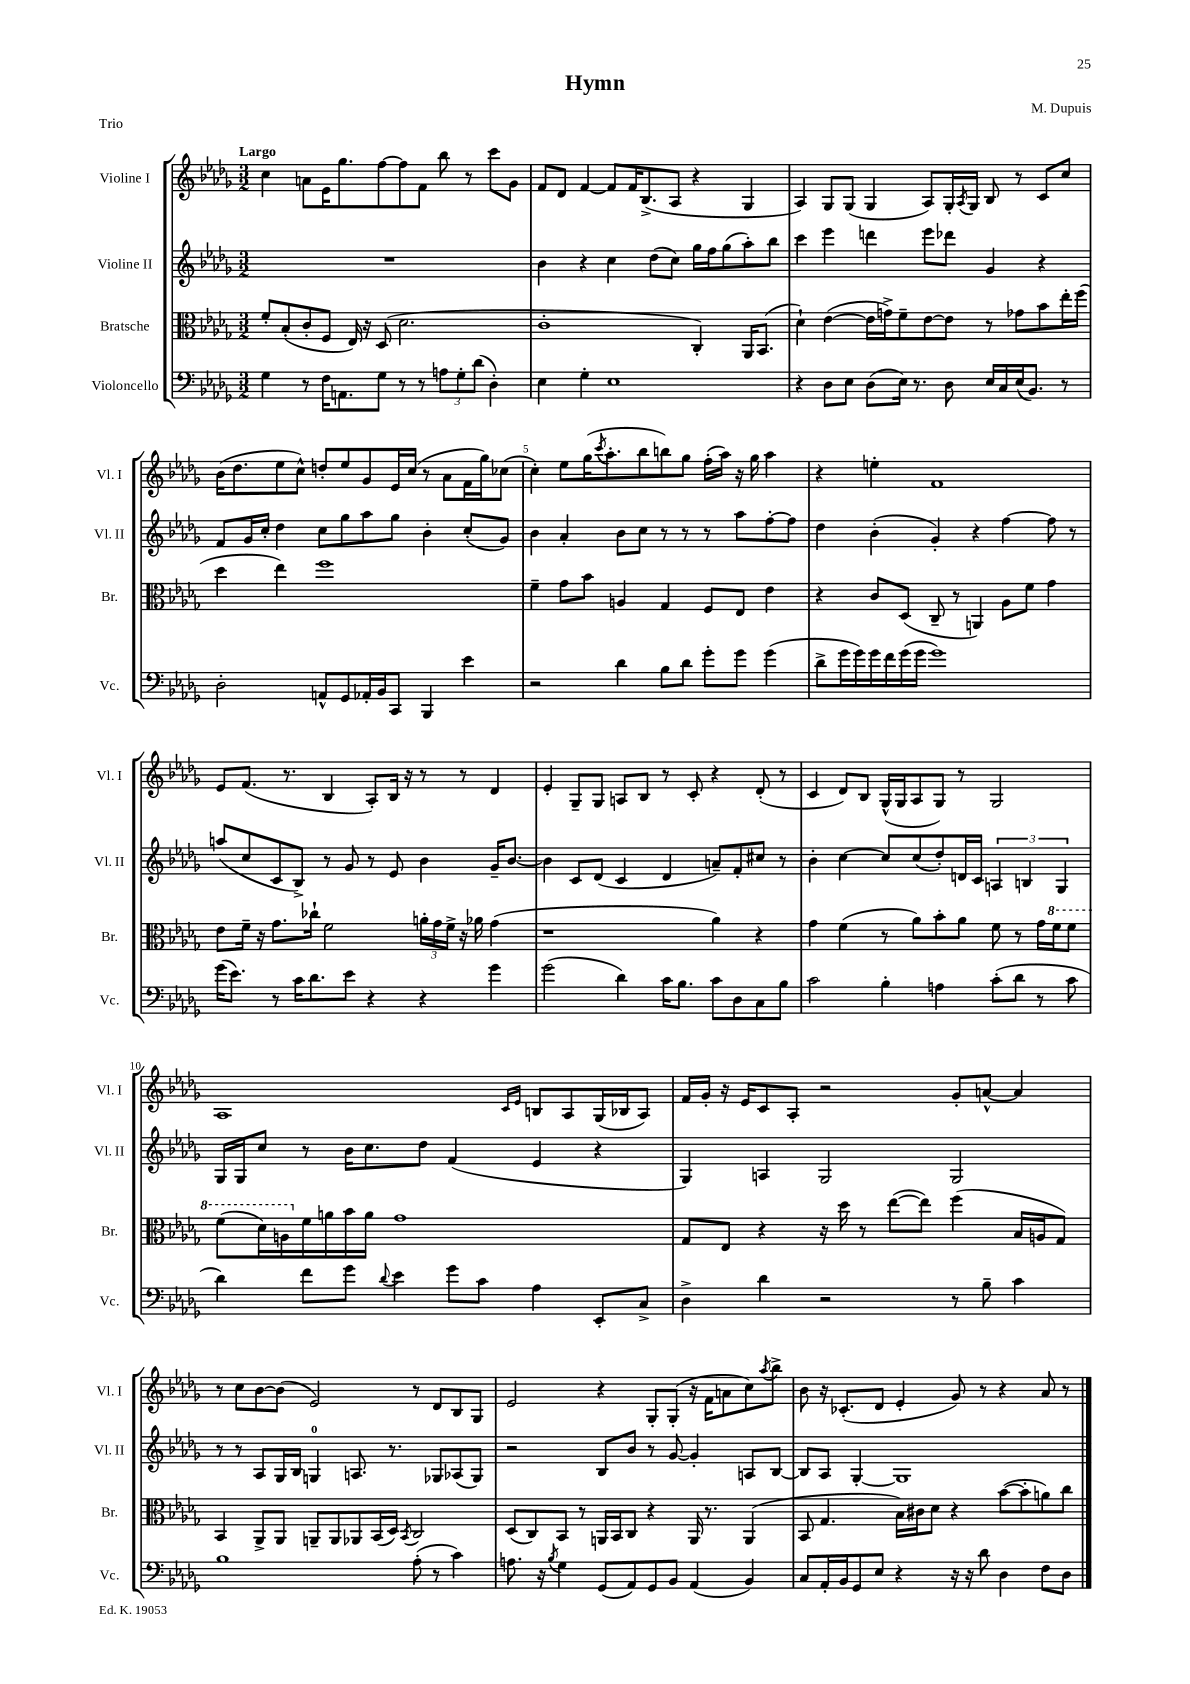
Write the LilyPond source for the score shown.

\header { title = "Hymn" composer = "M. Dupuis" piece = "Trio" }
<<
\new StaffGroup <<
\new Staff = "s0" \with { instrumentName = "Violine I" shortInstrumentName = "Vl. I" } {
    \clef treble \key des \major \numericTimeSignature \time 3/2 \tempo "Largo"
    c''4 a'8 ees'16 ges''8. f''8~ f''8 f'8 bes''8 r8 c'''8 ges'8 |
    f'8 des'8 f'4~ f'8 f'16 bes8.->( aes8 r4 ges4 |
    aes4) ges8 ges8( ges4 aes8) ges16-. \acciaccatura { aes8 } ges16 bes8 r8 c'8 c''8 |
    bes'16( des''8. ees''8 c''8-^) d''8-. ees''8 ges'8 ees'16 c''16( r8 aes'8 f'16 ges''16) ces''8( |
    c''4-.) ees''8 ges''16( \acciaccatura { c'''8 } aes''8.-. bes''8 b''8) ges''8 f''16-.( aes''16) r16 ges''16 aes''4 |
    r4 e''4-. f'1 |
    ees'8 f'8.( r8. bes4 aes8-.) bes16 r16 r8 r8 des'4 |
    ees'4-. ges8-- ges8 a8 bes8 r8 c'8-. r4 des'8-.( r8 |
    c'4 des'8) bes8 ges16-^( ges16 aes8 ges8) r8 ges2 |
    aes1 \grace { c'16 ees'16 } b8 aes8 ges16( bes16 aes8) |
    f'16 ges'16-. r16 ees'16 c'8 aes8-. r2 ges'8-. a'8~-^ a'4 |
    r8 c''8 bes'8~ bes'8( ees'2) r8 des'8 bes8 ges8 |
    ees'2 r4 ges8-. ges8-.( r16 f'16 a'8 c''8) \acciaccatura { aes''8 } bes''8-> |
    bes'8 r16 ces'8.-.( des'8 ees'4-. ges'8) r8 r4 aes'8 r8 \bar "|." |
}
\new Staff = "s1" \with { instrumentName = "Violine II" shortInstrumentName = "Vl. II" } {
    \clef treble \key des \major \numericTimeSignature \time 3/2
    R1. |
    bes'4 r4 c''4 des''8( c''8) ges''16 f''16 ges''8( aes''8-.) bes''8 |
    c'''4 ees'''4 d'''4 ees'''8 des'''8 ges'4 r4 |
    f'8 ges'16 c''16-. des''4 c''8 ges''8 aes''8 ges''8 bes'4-. c''8-.( ges'8) |
    bes'4 aes'4-. bes'8 c''8 r8 r8 r8 aes''8 f''8~-. f''8 |
    des''4 bes'4-.( ges'4-.) r4 f''4~ f''8 r8 |
    a''8( c''8 c'8 bes8->) r8 ges'8 r8 ees'8 bes'4 ges'16-- bes'8.~ |
    bes'4 c'8 des'8( c'4 des'4 a'8--) f'8-. cis''8 r8 |
    bes'4-. c''4~ c''8 c''8( des''8-.) d'16 c'16 \tuplet 3/2 { a4 b4 ges4 } |
    ges16 ges16 c''8 r8 bes'16 c''8. des''8 f'4( ees'4 r4 |
    ges4) a4 ges2 ges2 |
    r8 r8 aes8 ges16 bes16 g4-0 a8. r8. ges8 aes8( ges8) |
    r2 bes8 bes'8 r8 ges'8~ ges'4-. a8 bes8~ |
    bes8 aes8 ges4~-. ges1 \bar "|." |
}
\new Staff = "s2" \with { instrumentName = "Bratsche" shortInstrumentName = "Br." } {
    \clef alto \key des \major \numericTimeSignature \time 3/2
    f'8-. bes8-.( c'8-. f8 ees16) r16 des8( des'2. |
    c'1-. c4-.) aes,16 bes,8.( |
    des'4-!) ees'4~( ees'16 g'16->) f'8-- ees'8~ ees'8 r8 ges'8 bes'8 ees''16-. f''16( |
    des''4 ees''4) f''1 |
    f'4-- ges'8 bes'8 a4 ges4 f8 ees8 ees'4 |
    r4 c'8 des8( c8-- r8 a,4) aes8 f'8 ges'4 |
    ees'8 f'16-- r16 ges'8. ces''16-! f'2 \tuplet 3/2 { a'16-. ges'16 f'16-> } r16 aes'16 ges'4( |
    r1 aes'4) r4 |
    ges'4 f'4( r8 aes'8) bes'8-. aes'8 f'8 r8 ges'16 \ottava #1 f''16 f''8 |
    f''8( des''16) a'16 \ottava #0 f'16 a'!16 bes'16 a'16 ges'1 |
    ges8 ees8 r4 r16 des''16 r8 ees''8~( ees''8) f''4( bes16 a16 ges8) |
    bes,4 aes,8-> aes,8 a,8-- a,8 aes,8 bes,16( des16) \acciaccatura { bes,8 } c2 |
    des8( c8) bes,8 r8 a,16 bes,16 c8 r4 a,16 r8. a,4( |
    bes,8 ges4. bes16) cis'16 des'8 r4 bes'8~( bes'8-. a'8) c''8 \bar "|." |
}
\new Staff = "s3" \with { instrumentName = "Violoncello" shortInstrumentName = "Vc." } {
    \clef bass \key des \major \numericTimeSignature \time 3/2
    ges4 r8 f16 a,8. ges8 r8 r8 \tuplet 3/2 { a8 ges8-. des'8( } des4-.) |
    ees4 ges4-. ees1 |
    r4 des8 ees8 des8( ees16) r8. des8 ees16 c16 ees16( bes,8.) r8 |
    des2-. a,8-^ ges,8 aes,16-. bes,16 c,8 bes,,4 ees'4 |
    r2 des'4 bes8 des'8 ges'8-. ges'8 ges'4( |
    des'8-> ges'16 ges'16) ges'16 f'16 ges'16( ges'16 ges'1) |
    ges'16( ees'8.) r8 c'16 des'8. ees'8 r4 r4 ges'4 |
    ges'2( des'4) c'16 bes8. c'8 des8 c8 bes8 |
    c'2 bes4-. a4 c'8-.( des'8 r8 c'8 |
    des'4) f'8 ges'8 \appoggiatura { des'8 } ees'4 ges'8 c'8 aes4 ees,8-. c8-> |
    des4-> des'4 r2 r8 bes8-- c'4 |
    bes1 aes8-.( r8 c'4) |
    a8. r16 \acciaccatura { bes8 } ges4 ges,8( aes,8) ges,8 bes,8 aes,4( bes,4) |
    c8 aes,16-. bes,16 ges,8 ees8 r4 r16 r16 des'8 des4 f8 des8 \bar "|." |
}
>>
>>
\layout { \context { \Score \override BarNumber.break-visibility = ##(#f #t #t) barNumberVisibility = #(every-nth-bar-number-visible 5) } }
